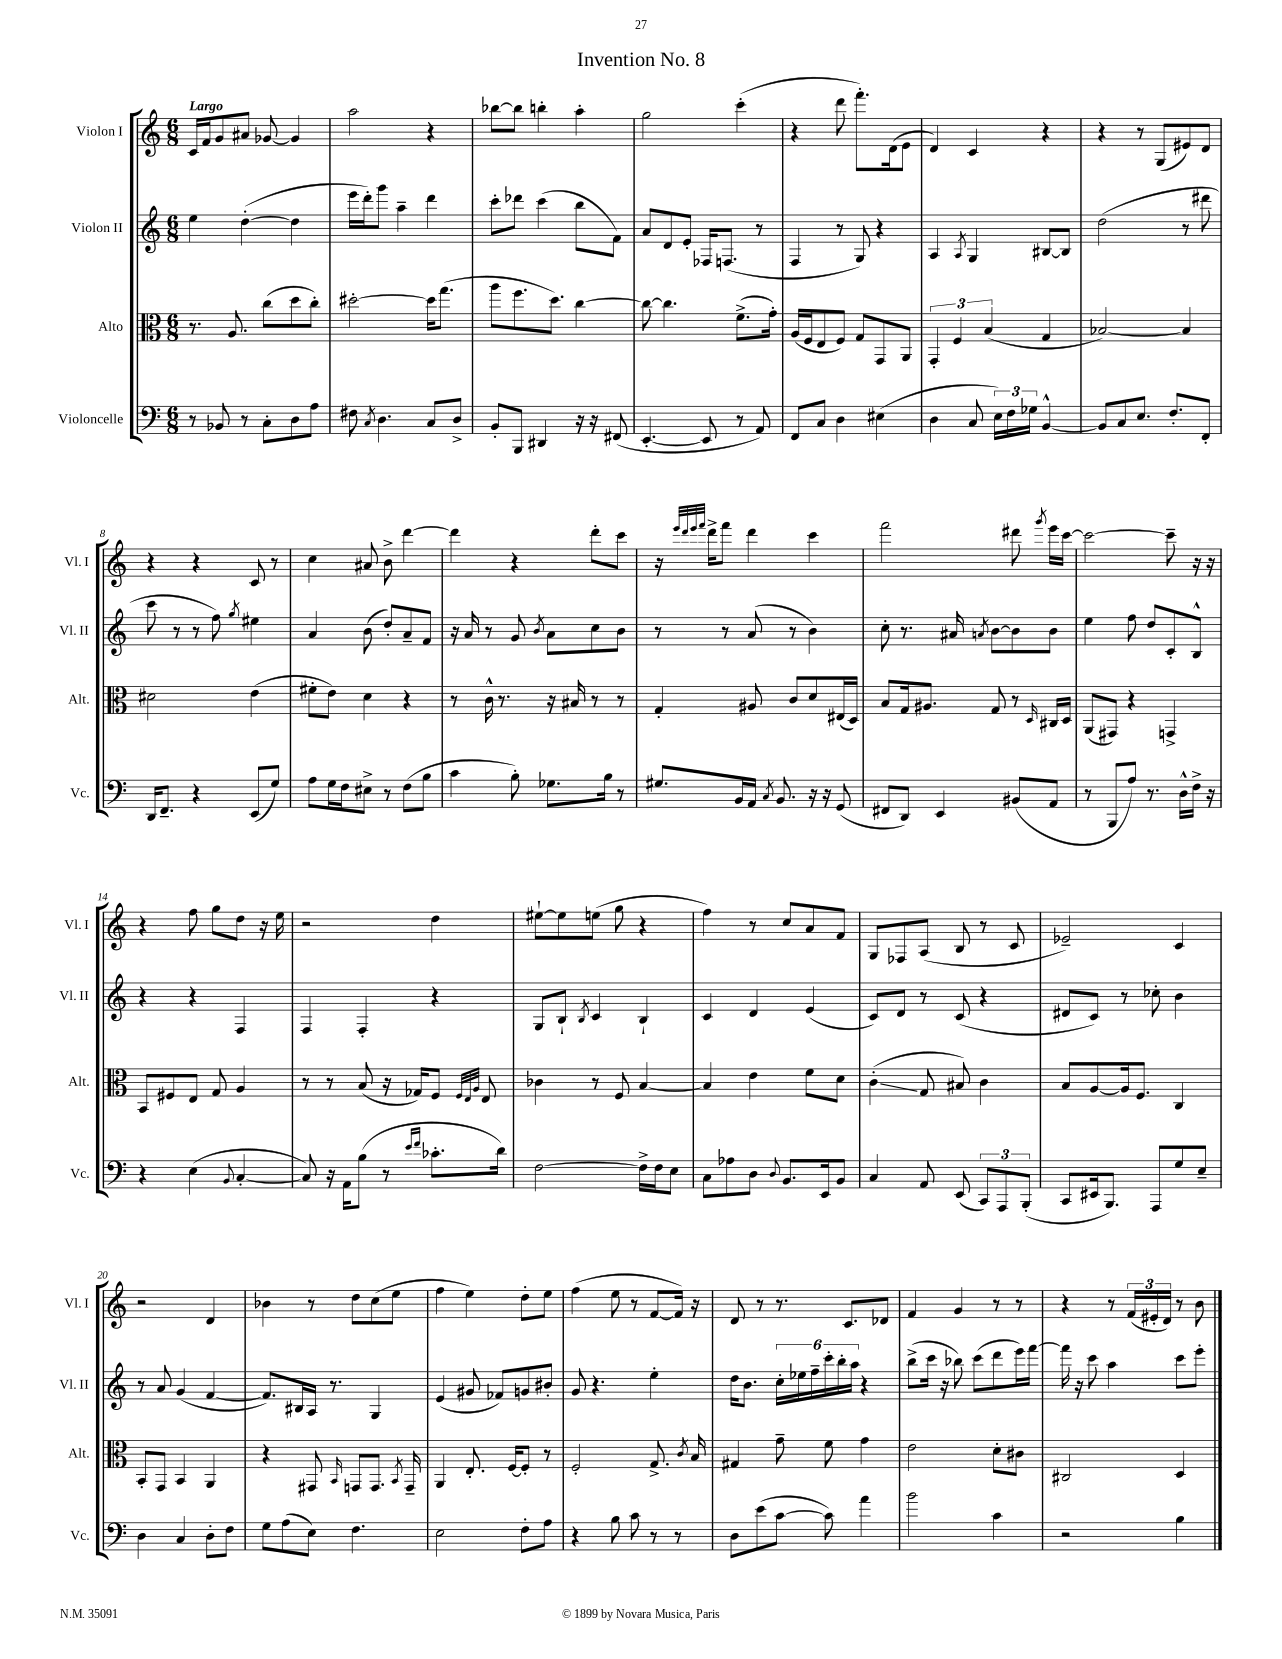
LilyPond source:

\header { title = "Invention No. 8" }
<<
\new StaffGroup <<
\new Staff = "s0" \with { instrumentName = "Violon I" shortInstrumentName = "Vl. I" } {
    \clef treble \key c \major \numericTimeSignature \time 6/8 \tempo "Largo"
    \autoBeamOff c'16[ f'16 g'8 ais'8] ges'8~ ges'4 |
    a''2 r4 |
    bes''8[~ bes''8] b''4-. a''4-. |
    g''2 c'''4-.( |
    r4 d'''8 f'''8.[-.) d'16( e'8] |
    d'4) c'4 r4 |
    r4 r8 g8[( eis'8) d'8] |
    r4 r4 c'8 r8 |
    c''4 ais'8 b'8-> d'''4~ |
    d'''4 r4 d'''8[-. c'''8] |
    r16 \grace { e'''32[ d'''32 e'''32 f'''32] } d'''16[-> f'''8] d'''4 c'''4 |
    f'''2 dis'''8 \acciaccatura { g'''8 } e'''16[ c'''16]~ |
    c'''2~ c'''8-- r16 r16 |
    r4 f''8 g''8[ d''8] r16 e''16 |
    r2 d''4 |
    eis''8[~-! eis''8 e''8]( g''8 r4 |
    f''4) r8 c''8[ a'8 f'8] |
    g8[ fes8 a8]( b8 r8 c'8 |
    ees'2--) c'4 |
    r2 d'4 |
    bes'4 r8 d''8[ c''8( e''8] |
    f''4 e''4) d''8[-. e''8] |
    f''4( e''8 r8 f'8[~ f'16]) r16 |
    d'8 r8 r8. c'8.[ des'8] |
    f'4 g'4 r8 r8 |
    r4 r8 \tuplet 3/2 { f'16[( eis'16-. d'16]) } r8 b'8 \bar "|." |
}
\new Staff = "s1" \with { instrumentName = "Violon II" shortInstrumentName = "Vl. II" } {
    \clef treble \key c \major \numericTimeSignature \time 6/8
    \autoBeamOff e''4 d''4~-.( d''4 |
    e'''16[ d'''16-.) g'''8] a''4-- d'''4 |
    c'''8[-. des'''8] c'''4( b''8[ f'8]) |
    a'8[ d'8 e'8]-. fes16[ f8.]( r8 |
    f4 r8 g8) r4 |
    a4 \acciaccatura { a8 } g4 bis8[~ bis8] |
    d''2( r8 dis'''8 |
    c'''8 r8 r8 f''8) \acciaccatura { g''8 } eis''4 |
    a'4 b'8( d''8[-.) a'8-- f'8] |
    r16 a'16 r8 g'8 \acciaccatura { b'8 } a'8[ c''8 b'8] |
    r8 r8 a'8( r8 b'4) |
    c''8-. r8. ais'16 \acciaccatura { a'8 } b'8[~ b'8 b'8] |
    e''4 f''8 d''8[ c'8-. b8]-^ |
    r4 r4 f4 |
    f4 f4-. r4 |
    g8[ b8]-! \acciaccatura { b8 } c'4 b4-! |
    c'4 d'4 e'4( |
    c'8[) d'8] r8 c'8( r4 |
    dis'8[ c'8]) r8 ces''8-. b'4 |
    r8 a'8 g'4( f'4~ |
    f'8.[) bis16 a16] r8. g4 |
    e'4( gis'8 fes'8[) g'8 bis'8]-. |
    g'8 r4. e''4-. |
    d''16[ b'8.] \tuplet 6/4 { c''16[-. ees''16 f''16-- c'''16-. b''16-. a''16] } r4 |
    b''8[->( c'''16] r16 bes''8) c'''8[( d'''8 e'''16) f'''16]~ |
    f'''16 r16 c'''8 a''4 c'''8[ e'''8]-. \bar "|." |
}
\new Staff = "s2" \with { instrumentName = "Alto" shortInstrumentName = "Alt." } {
    \clef alto \key c \major \numericTimeSignature \time 6/8
    \autoBeamOff r8. a8. c''8[( d''8 c''8]-.) |
    dis''2~-. dis''16[ g''8.]( |
    a''8[ f''8. d''8.]) c''4~ |
    c''8~ c''4. f'8.[->( g'16]-.) |
    a16[( f16 e8 f8]) g8[ g,8 a,8] |
    \tuplet 3/2 { g,4-. f4 b4( } g4 |
    bes2~) bes4 |
    dis'2 e'4( |
    fis'8[-. e'8]) d'4 r4 |
    r8 c'16-^ r8. r16 bis16 r8 r8 |
    g4-. ais8 c'8[ d'8 eis16( d16]) |
    b8[ g16 ais8.] g8 r8 \grace { d16 } cis16[ d16] |
    a,8[( gis,8]) r4 g,4-> |
    b,8[ fis8 e8] g8 a4 |
    r8 r8 b8( r16 ges16[) f8] \grace { f32[ e32 a32] } e8 |
    ces'4 r8 f8 b4~ |
    b4 e'4 f'8[ d'8] |
    c'4-.\glissando( g8 bis8) c'4 |
    b8[ a8~ a16 f8.] c4 |
    b,8[-. g,8] b,4 a,4 |
    r4 gis,8 \grace { b,16 } g,8[ g,8.] \acciaccatura { b,8 } g,16-- |
    a,4 e8.-. f16[~ f8]-. r8 |
    f2-. g8.-> \acciaccatura { c'8 } b16 |
    gis4 g'8-- f'8 g'4 |
    e'2 d'8[-. cis'8] |
    cis2 d4 \bar "|." |
}
\new Staff = "s3" \with { instrumentName = "Violoncelle" shortInstrumentName = "Vc." } {
    \clef bass \key c \major \numericTimeSignature \time 6/8
    \autoBeamOff r8 bes,8 r8 c8[-. d8 a8] |
    fis8 \acciaccatura { c8 } d4. c8[ d8]-> |
    b,8[-. b,,8] dis,4 r16 r16 fis,8( |
    e,4.~-. e,8 r8 a,8) |
    f,8[ c8] d4 eis4( |
    d4 c8 \tuplet 3/2 { e16[) f16 ges16] } b,4~-^ |
    b,8[ c8 e8.] f8.[-. f,8]-. |
    d,16[ f,8.]-- r4 e,8[( g8]) |
    a8[ g16 f16 eis8]-> r8 f8[( b8] |
    c'4 b8-.) ges8.[ b16] r8 |
    gis8.[ b,16 a,16] \acciaccatura { c8 } b,8. r16 r16 g,8( |
    fis,8[ d,8]) e,4 bis,8[( a,8] |
    r8 b,,8[ a8]) r8. d16[-^ f16]-> r16 |
    r4 e4( \appoggiatura { b,8 } c4~-. |
    c8) r16 a,16[ b8]( r8 \grace { e'16[ f'16] } ces'8.[-. d'16]) |
    f2~ f16[-> f16 e8] |
    c8[ aes8 d8] \appoggiatura { d8 } b,8.[ e,16 b,8] |
    c4 a,8 e,8( \tuplet 3/2 { c,8[) a,,8 b,,8]-.( } |
    c,8[ eis,16 b,,8.]) a,,8[ g8 e8]-- |
    d4 c4 d8[-. f8] |
    g8[ a8( e8]) f4. |
    e2 f8[-. a8] |
    r4 b8 c'8 r8 r8 |
    d8[ e'8( c'8]~ c'8) a'4 |
    b'2 c'4 |
    r2 b4 \bar "|." |
}
>>
>>
